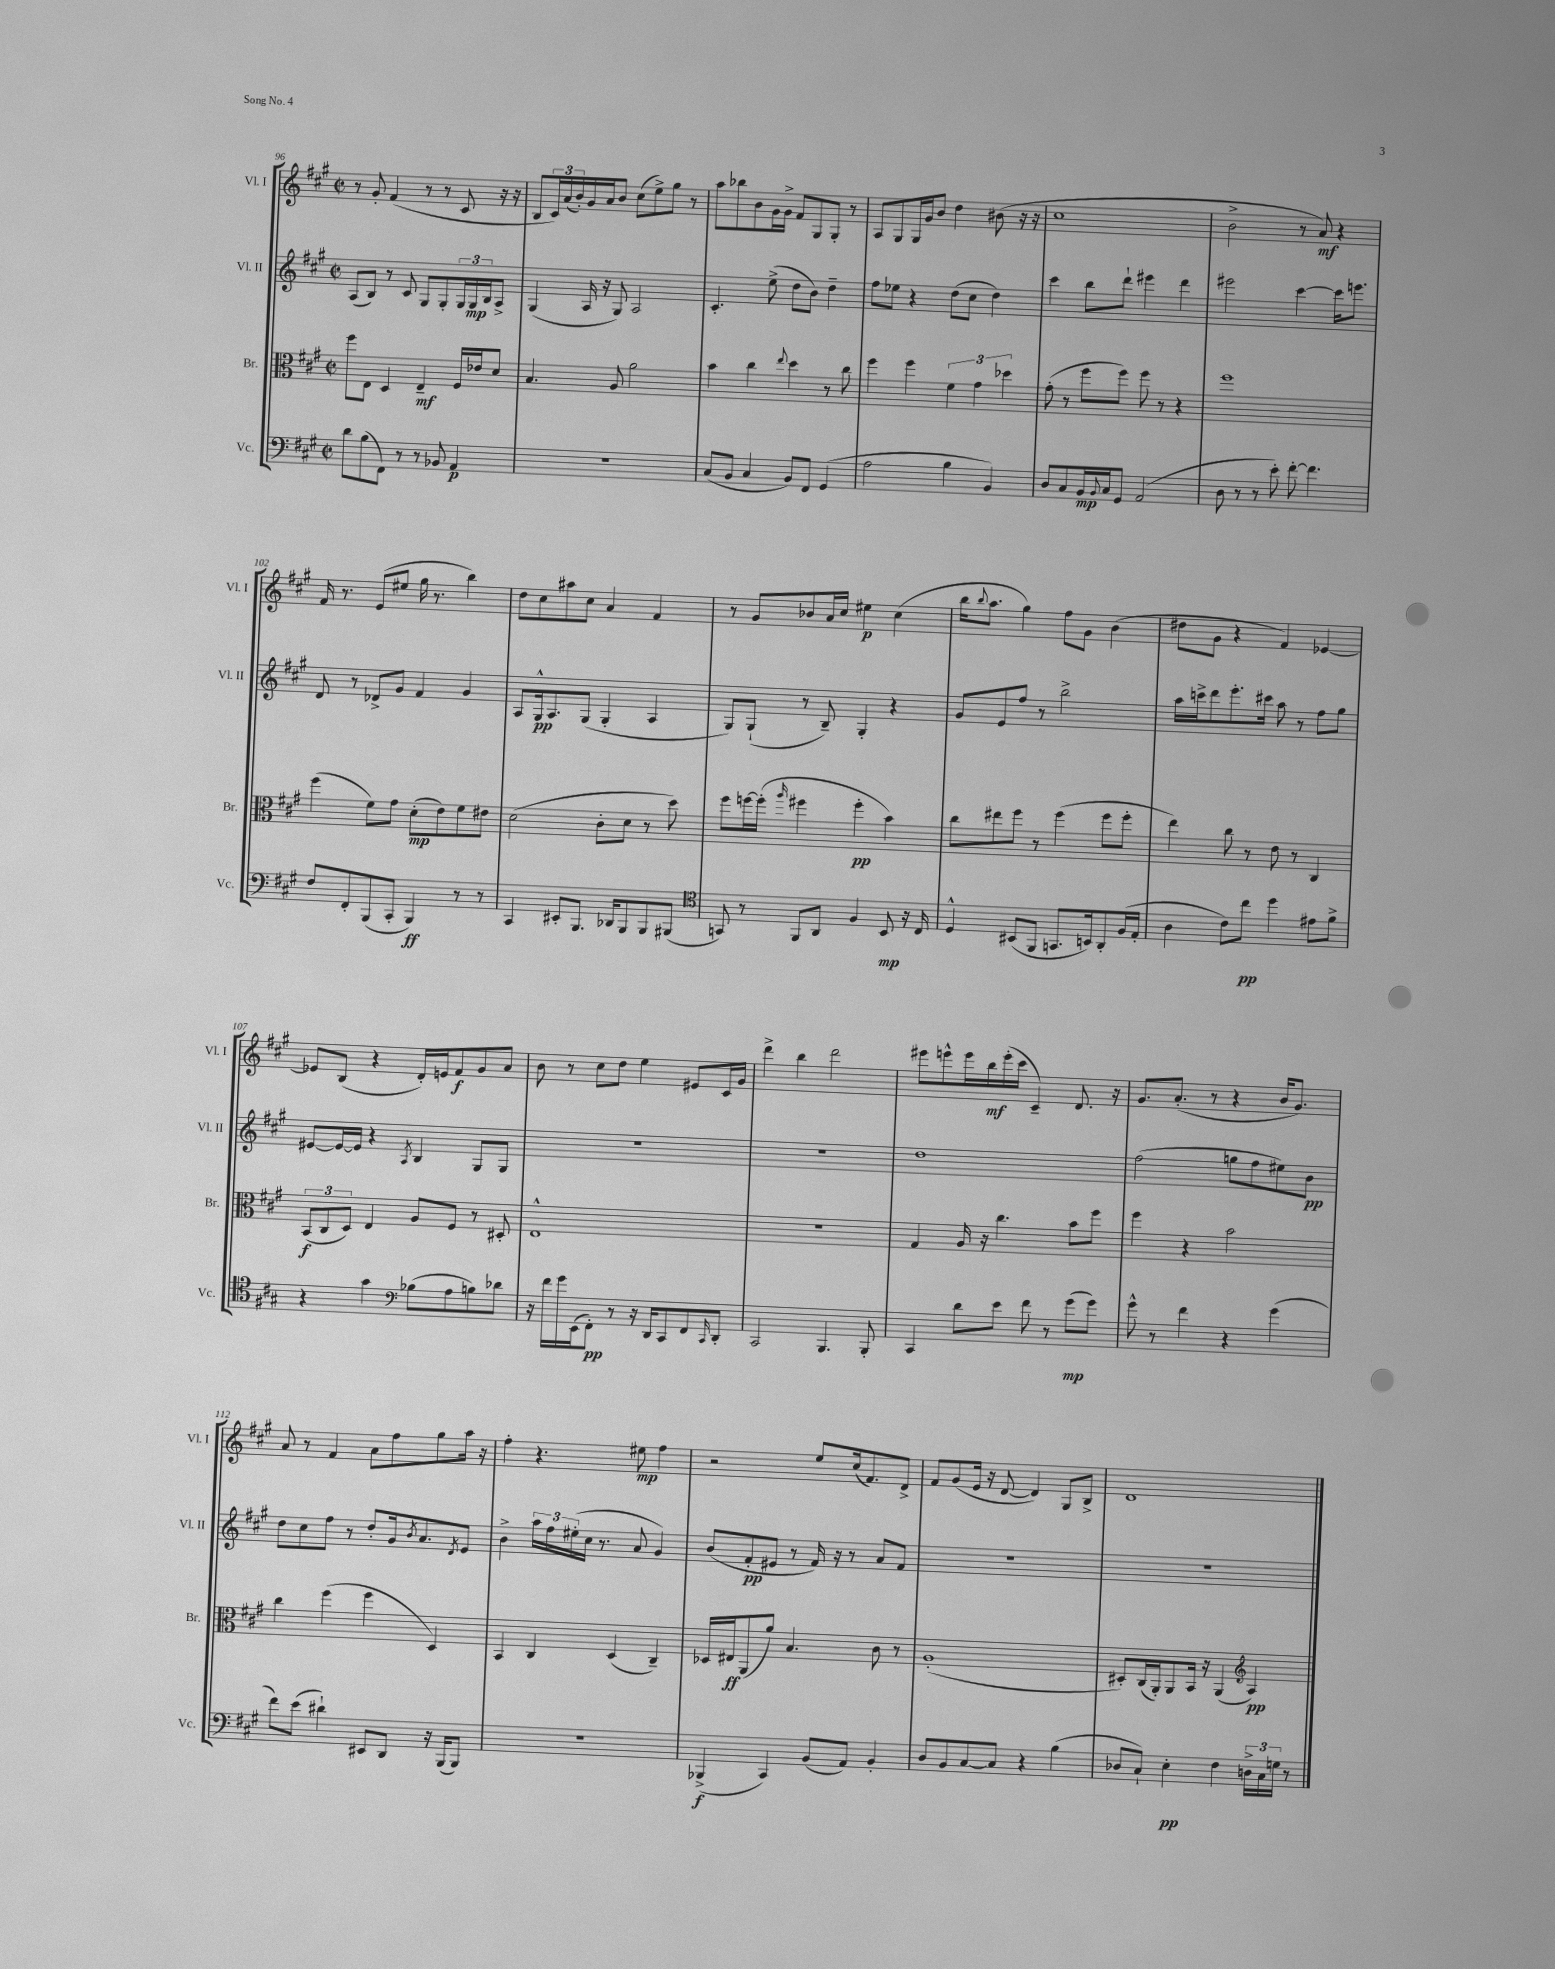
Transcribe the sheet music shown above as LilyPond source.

<<
\new StaffGroup <<
\new Staff = "s0" \with { instrumentName = "Vl. I" shortInstrumentName = "Vl. I" } {
    \clef treble \key a \major \defaultTimeSignature \time 2/2
    r8 gis'8-. fis'4( r8 r8 cis'8 r16 r16 |
    b8 \tuplet 3/2 { cis'16) a'16( b'16-.) } gis'16 a'16 b'8 cis''8( e''8->) gis''8 r8 |
    a''8 bes''8 b'8 gis'16 gis'16-> fis'8 gis8 gis8-. r8 |
    a8 gis8 gis16 gis'16 b'8 d''4 bis'8( r16 r16 |
    cis''1 |
    b'2-> r8 a'8\mf) r4 |
    fis'16 r8. e'8( eis''8 gis''16 r8. b''4) |
    d''8 cis''8 ais''8 cis''8 a'4 fis'4 |
    r8 gis'8 bes'8 a'16 cis''16 eis''4\p cis''4( |
    b''16 \appoggiatura { b''8 } a''8. gis''4) fis''8 gis'8 b'4( |
    dis''8 gis'8 r4 fis'4) ees'4~ |
    ees'8 b8( r4 d'16-.) e'16 fis'8\f gis'8 a'8 |
    b'8 r8 cis''8 d''8 e''4 eis'8 cis'16 gis'16 |
    d'''4-> b''4 d'''2 |
    eis'''8 e'''8-^ e'''16 b''16\mf e'''16-.( cis'''16 cis'4--) d'8. r16 |
    gis'8. a'8.-.( r8 r4 b'16 gis'8.) |
    a'8 r8 fis'4 a'8 fis''8 gis''8 a''16 r16 |
    fis''4-. r4. eis''8\mp fis''4 |
    r2 e''8 cis''16( fis'8.) d'8-> |
    fis'8 gis'8( e'16 r16 d'8~ d'4) gis8 b8-> |
    d'1 \bar "|." |
}
\new Staff = "s1" \with { instrumentName = "Vl. II" shortInstrumentName = "Vl. II" } {
    \clef treble \key a \major \defaultTimeSignature \time 2/2
    a8( b8) r8 cis'8 gis8 gis8-. \tuplet 3/2 { gis16 gis16\mp b16 } a8-> |
    gis4( a16 r16 gis8) a2 |
    cis'4.-. e''8->( d''8 b'8) d''4-- |
    fis''8 ees''8 r4 d''8( cis''8 d''4) |
    cis'''4 b''8 d'''8-! eis'''4 d'''4 |
    eis'''2 cis'''4~ cis'''16 e'''8. |
    d'8 r8 des'8-> gis'8 fis'4 gis'4 |
    a8 gis16-^\pp a8. gis8( gis4-. a4 |
    gis8) gis8-!( r8 b8--) gis4-. r4 |
    gis'8 e'8 fis''8 r8 b''2-> |
    a''16 c'''16-> d'''8 e'''8.-. cis'''16 a''8 r8 fis''8 gis''8 |
    eis'8~ eis'16~ eis'16 r4 \acciaccatura { a8 } b4 gis8 gis8 |
    R1 |
    R1 |
    d''1 |
    fis''2( g''8 fis''8 eis''8) b'8\pp |
    d''8 cis''8 fis''8 r8 d''8-. gis'16 \acciaccatura { b'8 } a'8. \acciaccatura { d'8 } e'8 |
    b'4-> \tuplet 3/2 { a''16 fis''16 eis''16-.( } cis''16 r8. a'8 gis'4) |
    b'8( fis'8-.\pp eis'8 r8 fis'16) r16 r8 a'8 fis'8 |
    R1 |
    R1 \bar "|." |
}
\new Staff = "s2" \with { instrumentName = "Br." shortInstrumentName = "Br." } {
    \clef alto \key a \major \defaultTimeSignature \time 2/2
    fis''8 e8 d4 e4--\mf fis16 ees'16 d'8 |
    b4. a8 a'2 |
    b'4 cis''4 \appoggiatura { e''8 } d''4 r8 cis''8 |
    fis''4 fis''4 \tuplet 3/2 { fis'4 gis'4 des''4 } |
    gis'8-.( r8 fis''8 fis''8) fis''8 r8 r4 |
    fis''1 |
    fis''4( fis'8) gis'8 d'8-.\mp( e'8) fis'8 eis'8 |
    d'2( cis'8-. d'8 r8 d''8) |
    fis''8 f''16~ f''16-.( \grace { a''16 } fis''4 fis''4-.\pp b'4) |
    cis''8 eis''8 fis''8 r8 fis''4( fis''8 fis''8-. |
    e''4) cis''8 r8 e'8 r8 cis4 |
    \tuplet 3/2 { b,8\f( cis8 d8) } e4 a8 fis8 r8 dis8-. |
    e1-^ |
    R1 |
    gis4 a16 r16 cis''4. b'8 fis''8 |
    fis''4 r4 b'2 |
    cis''4 fis''4( fis''4 d4) |
    b,4 cis4 d4( cis4--) |
    des16 eis16\ff a,8( a'8) b4. cis'8 r8 |
    a1-.( |
    dis8-.) cis16( a,16-.) a,8 b,16 r16 a,4( \clef treble a4\pp) \bar "|." |
}
\new Staff = "s3" \with { instrumentName = "Vc." shortInstrumentName = "Vc." } {
    \clef bass \key a \major \defaultTimeSignature \time 2/2
    d'8 b8( fis,8) r8 r8 bes,8 a,4\p |
    r1 |
    cis8( b,8 cis4 b,8) fis,8 gis,4( |
    a2 b4 b,4) |
    d8 cis8 b,16\mp \appoggiatura { b,8 } cis16 gis,8 a,2( |
    d8 r8 r8 e'8-.) fis'8~-. fis'4. |
    fis8 fis,8-. b,,8( cis,8-. b,,4\ff) r8 r8 |
    cis,4 eis,8-. b,,8. des,16 b,,8 b,,8 bis,,8( |
    \clef tenor g,8) r8 fis,8 a,8 fis4 b,8\mp r16 cis16 |
    d4-^ bis,8( fis,8 g,8. b,16) a,8-. fis16( e16-. |
    a4 cis'8) cis''8\pp d''4 eis'8 fis'8-> |
    r4 gis'4 \clef bass bes8( a8 b8) des'8 |
    r16 fis'16 gis'16 e,16( fis,8-.\pp) r8 r16 d,16 cis,8 fis,8 \grace { cis,16 } d,8-. |
    cis,2 b,,4. b,,8-. |
    cis,4 d'8 e'8 fis'8 r8 gis'8\mp( gis'8) |
    gis'8-^ r8 fis'4 r4 gis'4( |
    fis'8) e'8( dis'4-!) eis,8 d,8 r16 b,,16( b,,8) |
    R1 |
    bes,,4->\f( cis,4) b,8( a,8) b,4-. |
    d8 b,8 cis8~ cis8 r4 b4( |
    des8 cis8-!) e4-.\pp fis4 \tuplet 3/2 { d16-> cis16 g16 } r8 \bar "|." |
}
>>
>>
\layout { \context { \Score currentBarNumber = #96 } }
